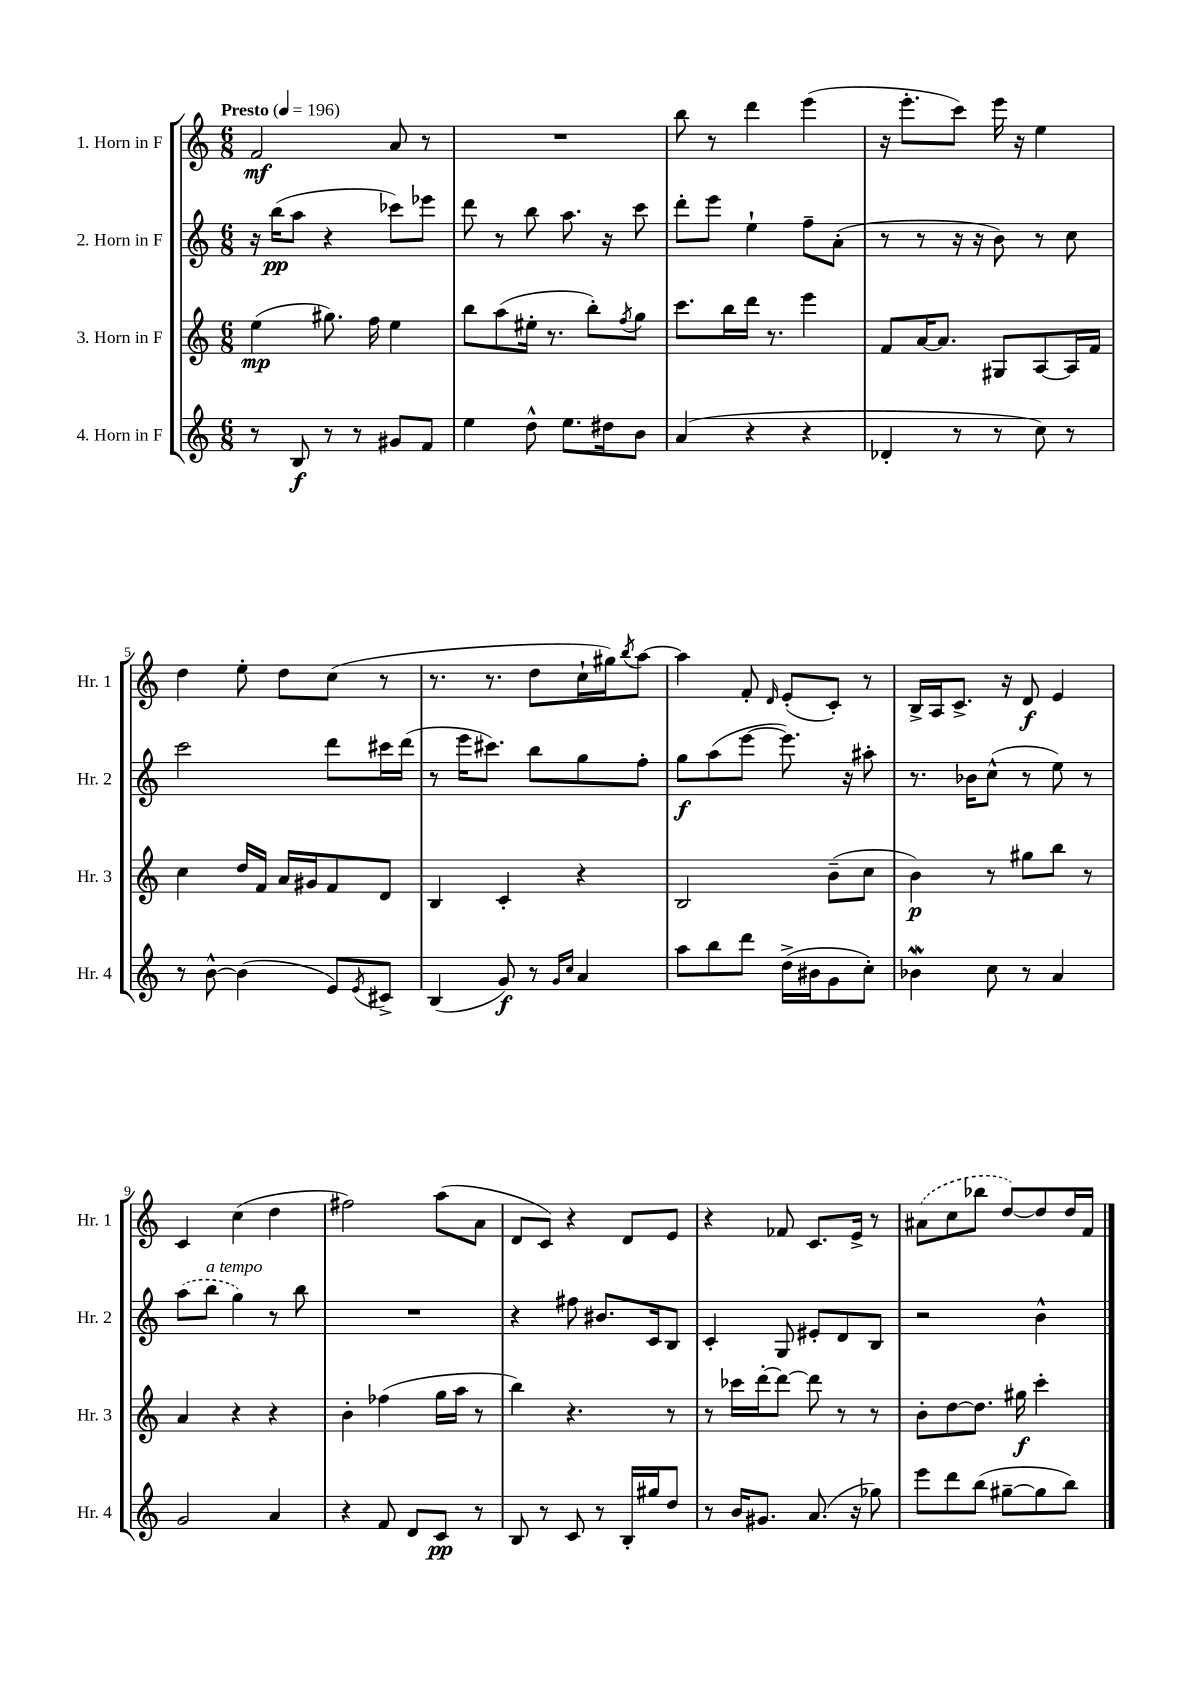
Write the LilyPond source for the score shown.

<<
\new StaffGroup <<
\new Staff = "s0" \with { instrumentName = "1. Horn in F" shortInstrumentName = "Hr. 1" } {
    \clef treble \key c \major \numericTimeSignature \time 6/8 \tempo "Presto" 4 = 196
    f'2\mf a'8 r8 |
    R2. |
    b''8 r8 d'''4 e'''4( |
    r16 e'''8.-. c'''8) e'''16 r16 e''4 |
    d''4 e''8-. d''8 c''8( r8 |
    r8. r8. d''8 c''16-! gis''16) \acciaccatura { b''8 } a''8~ |
    a''4 f'8-. \grace { d'16 } e'8-.( c'8-.) r8 |
    b16-> a16 c'8.-> r16 d'8\f e'4 |
    c'4 c''4( d''4 |
    fis''2) a''8( a'8 |
    d'8 c'8) r4 d'8 e'8 |
    r4 fes'8 c'8. e'16-> r8 |
    \once \slurDashed ais'8( c''8 bes''8 d''8~) d''8 d''16 f'16 \bar "|." |
}
\new Staff = "s1" \with { instrumentName = "2. Horn in F" shortInstrumentName = "Hr. 2" } {
    \clef treble \key c \major \numericTimeSignature \time 6/8
    r16 b''16\pp( a''8 r4 ces'''8) ees'''8 |
    d'''8 r8 b''8 a''8. r16 c'''8 |
    d'''8-. e'''8 e''4-! f''8-- a'8-.( |
    r8 r8 r16 r16 b'8) r8 c''8 |
    c'''2 d'''8 cis'''16 d'''16( |
    r8 e'''16 cis'''8.) b''8 g''8 f''8-. |
    g''8\f a''8( e'''8~ e'''8.) r16 ais''8-. |
    r8. bes'16 c''8-^( r8 e''8) r8 |
    \once \slurDashed a''8( b''8^\markup { \italic "a tempo" } g''4) r8 b''8 |
    R2. |
    r4 fis''8 bis'8. c'16 b8 |
    c'4-. g8 eis'8-. d'8 b8 |
    r2 b'4-^ \bar "|." |
}
\new Staff = "s2" \with { instrumentName = "3. Horn in F" shortInstrumentName = "Hr. 3" } {
    \clef treble \key c \major \numericTimeSignature \time 6/8
    e''4\mp( gis''8.) f''16 e''4 |
    b''8 a''8( eis''16-. r8. b''8-.) \acciaccatura { f''8 } g''8 |
    c'''8. b''16 d'''16 r8. e'''4 |
    f'8 a'16~ a'8. gis8 a8~ a16 f'16 |
    c''4 d''16 f'16 a'16 gis'16 f'8 d'8 |
    b4 c'4-. r4 |
    b2 b'8--( c''8 |
    b'4\p) r8 gis''8 b''8 r8 |
    a'4 r4 r4 |
    b'4-. fes''4( g''16 a''16 r8 |
    b''4) r4. r8 |
    r8 ces'''16 d'''16~-. d'''8~ d'''8 r8 r8 |
    b'8-. d''8~ d''8. gis''16\f c'''4-. \bar "|." |
}
\new Staff = "s3" \with { instrumentName = "4. Horn in F" shortInstrumentName = "Hr. 4" } {
    \clef treble \key c \major \numericTimeSignature \time 6/8
    r8 b8\f r8 r8 gis'8 f'8 |
    e''4 d''8-^ e''8. dis''16 b'8 |
    a'4( r4 r4 |
    des'4-. r8 r8 c''8) r8 |
    r8 b'8~-^ b'4( e'8) \acciaccatura { e'8 } cis'8-> |
    b4( g'8\f) r8 \grace { g'16 c''16 } a'4 |
    a''8 b''8 d'''8 d''16->( bis'16 g'8 c''8-.) |
    bes'4\mordent c''8 r8 a'4 |
    g'2 a'4 |
    r4 f'8 d'8 c'8\pp r8 |
    b8 r8 c'8 r8 b16-. gis''16 d''8 |
    r8 b'16 gis'8. a'8.( r16 ges''8) |
    e'''8 d'''8 b''8( gis''8~-- gis''8 b''8) \bar "|." |
}
>>
>>
